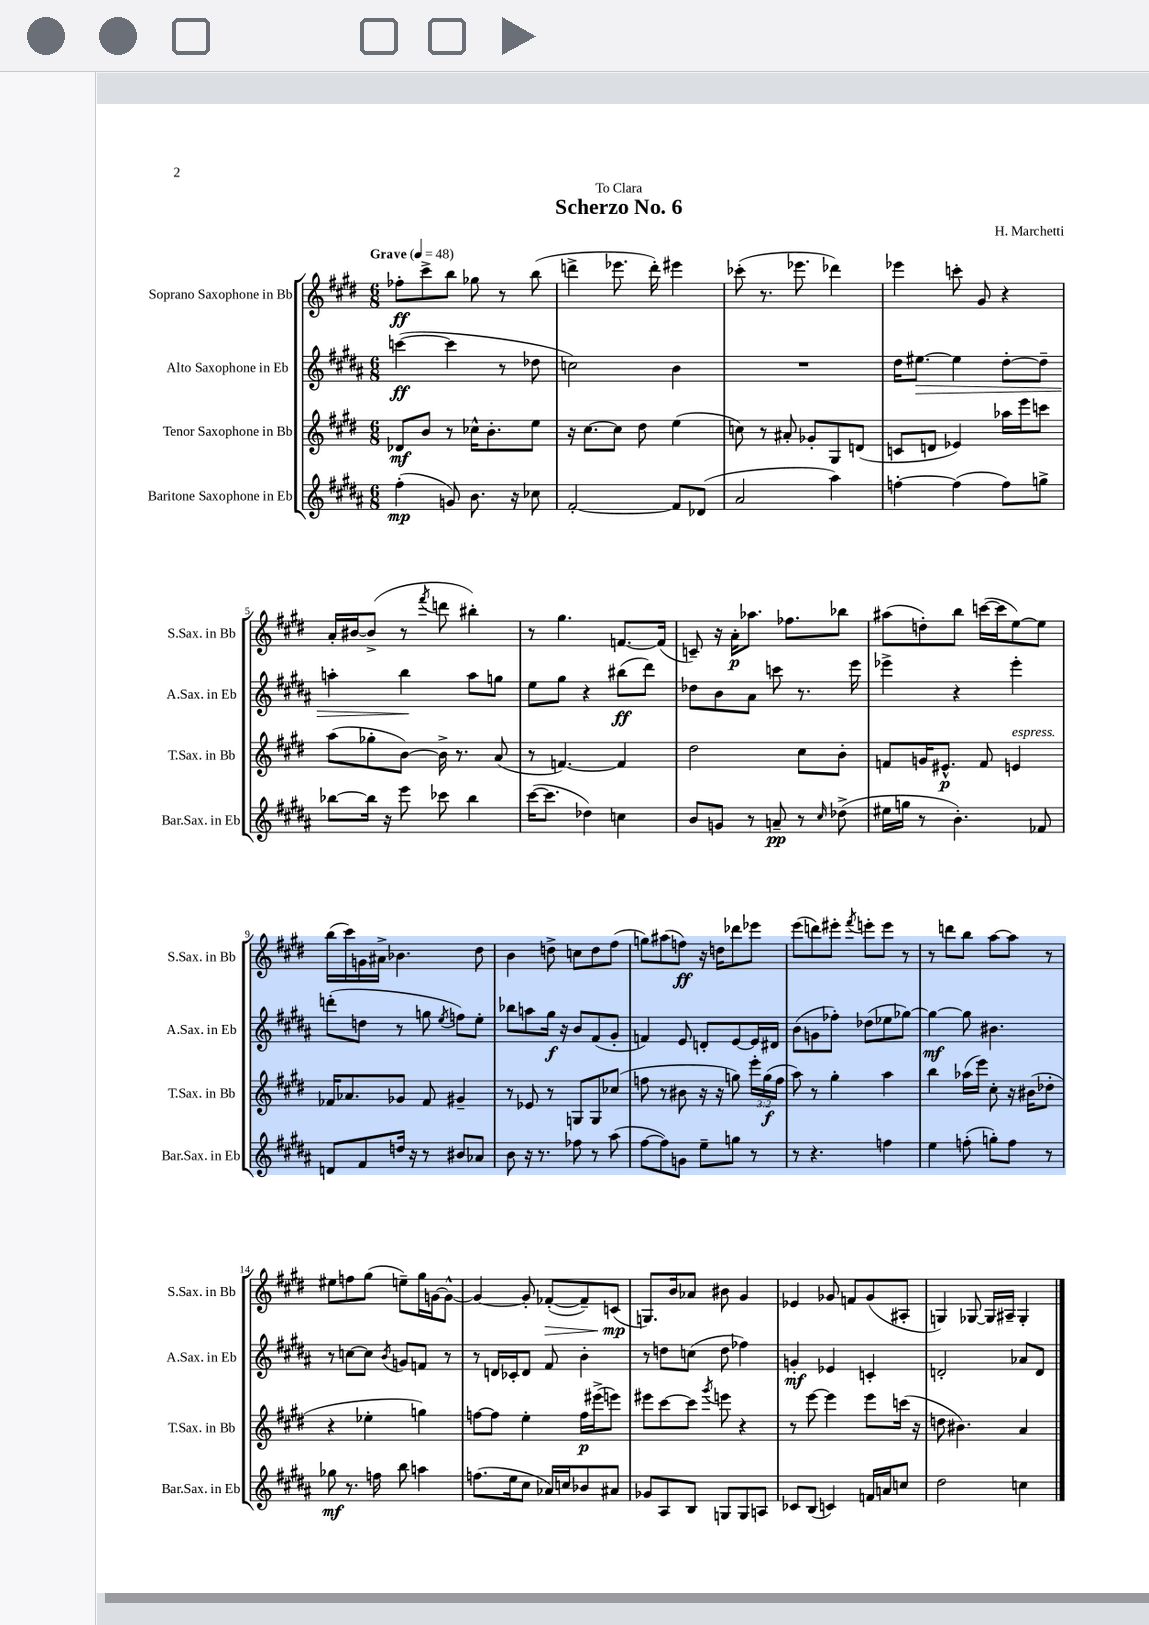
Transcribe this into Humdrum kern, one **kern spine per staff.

**kern	**dynam	**kern	**dynam	**kern	**dynam	**kern	**dynam
*part4	*part4	*part3	*part3	*part2	*part2	*part1	*part1
*staff4	*staff4	*staff3	*staff3	*staff2	*staff2	*staff1	*staff1
*I"Baritone Saxophone in Eb	*	*I"Tenor Saxophone in Bb	*	*I"Alto Saxophone in Eb	*	*I"Soprano Saxophone in Bb	*
*I'Bar.Sax. in Eb	*	*I'T.Sax. in Bb	*	*I'A.Sax. in Eb	*	*I'S.Sax. in Bb	*
*clefG2	*	*clefG2	*	*clefG2	*	*clefG2	*
*k[f#c#g#d#a#]	*	*k[f#c#g#d#]	*	*k[f#c#g#d#a#]	*	*k[f#c#g#d#]	*
*M6/8	*	*M6/8	*	*M6/8	*	*M6/8	*
*MM48	*	*MM48	*	*MM48	*	*MM48	*
=1	=1	=1	=1	=1	=1	=1	=1
!	!	!	!	!	!	!LO:TX:a:B:t=Grave	!
(4ff#'\	mp	8d-X/L	mf	([4cccn\	ff	8ff-X'\L	ff
.	.	8b/J	.	.	.	8ccc#^\	.
8gn/)	.	8r	.	4ccc\]	.	8bb\J	.
8.b\	.	16cc-X^^\KL	.	.	.	8gg-X\	.
.	.	8.b'\	.	.	.	.	.
.	.	.	.	8r	.	8r	.
16r	.	.	.	.	.	.	.
8cc-X\	.	8ee\J	.	8dd-X\	.	(8bb\	.
=2	=2	=2	=2	=2	=2	=2	=2
[2f#'/	.	16r	.	2ccn\)	.	4dddn^\	.
.	.	[8.cc#\L	.	.	.	.	.
.	.	8cc#\J]	.	.	.	8.eee-X\	.
.	.	8dd#\	.	.	.	.	.
.	.	.	.	.	.	16ddd'\)	.
8f#/L]	.	(4ee\	.	4b\	.	4eee#X\	.
(8d-X/J	.	.	.	.	.	.	.
=3	=3	=3	=3	=3	=3	=3	=3
2a#/	.	8ccn\)	.	2.r	.	(8ccc-X'\	.
.	.	8r	.	.	.	8.r	.
.	.	8a#X'/	.	.	.	.	.
.	.	.	.	.	.	8.eee-X\	.
.	.	8g-X'/L	.	.	.	.	.
4aa#\)	.	8G#/	.	.	.	4ddd-X\)	.
.	.	(8dn/J	.	.	.	.	.
=4	=4	=4	=4	=4	=4	=4	=4
[4ffn'\	.	8cn/L	.	16dd#\KL	.	4eee-X\	.
!	!	!	!	!	!LO:HP:b	!	!
.	.	.	.	[8.ee#X\J	>	.	.
.	.	8dn/J	.	.	.	.	.
(4ff\]	.	4e-X/)	.	4ee#\]	.	8cccn'\	.
.	.	.	.	.	.	8g#/	.
8ff\L)	.	16aa-X\LL	.	[8dd#'\L	.	4r	.
.	.	16eee\J	.	.	.	.	.
8ggn^\J	.	8cccn\J	.	8dd#~\J]	.	.	.
!!LO:LB:g=z
=5	=5	=5	=5	=5	=5	=5	=5
[8bb-X\L	.	(8aa\L	.	4aan'\	.	16a'/LL	.
.	.	.	.	.	.	[16b#X/J	.
16bb-\Jk]	.	8gg-X'\	.	.	.	(8b#^/J]	.
16r	.	.	.	.	.	.	.
8eee\	.	[8b\J)	.	4bb\	.	8r	.
.	.	.	.	.	.	8qfff#/	.
8ccc-X\	.	16b^\]	.	.	.	8dddn\	.
.	.	8.r	.	.	.	.	.
4bb-\	.	.	.	8aa\L	]	4bb#X'\)	.
.	.	(8a/	.	8ggn\J	.	.	.
=6	=6	=6	=6	=6	=6	=6	=6
([16ccc#\KL	.	8r	.	8ee\L	.	8r	.
8.ccc#\J]	.	.	.	.	.	.	.
.	.	[4.fn/)	.	8gg#\J	.	4.gg#\	.
4dd-X\)	.	.	.	4r	.	.	.
4ccn\	.	4f/]	.	(8bb#X\L	ff	[8.fn/L	.
.	.	.	.	8ddd#\J)	.	.	.
.	.	.	.	.	.	(16f/Jk]	.
=7	=7	=7	=7	=7	=7	=7	=7
8b/L	.	2dd#\	.	8dd-X\L	.	8cn~/)	.
8gn/J	.	.	.	8b\	.	16r	.
.	.	.	.	.	.	16a'\KL	p
8r	.	.	.	8a#\J	.	8.aa-X\J	.
8an~/	pp	.	.	8cccn\	.	.	.
.	.	.	.	.	.	8.ff-X\L	.
8r	.	8cc#\L	.	8.r	.	.	.
16qqcc#/	.	.	.	.	.	.	.
(8dd-X^\	.	8b'\J	.	.	.	8bb-X\J	.
.	.	.	.	16eee\	.	.	.
=8	=8	=8	=8	=8	=8	=8	=8
16ee#X\LL	.	8fn/L	.	4eee-X^\	.	(8aa#X\L	.
16ggn\JJ	.	.	.	.	.	.	.
8r	.	16gn/K	.	.	.	8ddn'\)	.
.	.	8.e#X^^/J	p	.	.	.	.
4.b'\)	.	.	.	4r	.	8bb\J	.
.	.	8f/	.	.	.	([16cccn\LL	.
.	.	.	.	.	.	16ccc\J]	.
!	!	!LO:TX:a:i:t=espress.	!	!	!	!	!
.	.	4en/	.	4eee-'\	.	[8ee\)	.
8f-X/	.	.	.	.	.	8ee\J]	.
!!LO:LB:g=z
=9	=9	=9	=9	=9	=9	=9	=9
8dn/L	.	16f-X/KL	.	(8dddn'\L	.	(16bb\LL	.
.	.	8.a-X/	.	.	.	16ccc#\)	.
8f#/	.	.	.	8ddn\J	.	16gn\	.
.	.	.	.	.	.	16a#X^\JJ	.
16ddn/Jk	.	8g-X/J	.	8r	.	4.b-X\	.
16r	.	.	.	.	.	.	.
8r	.	8f-/	.	8ggn\	.	.	.
.	.	.	.	8qee/	.	.	.
8b#X/L	.	4g#X~/	.	8ffn\L)	.	.	.
8a-X/J	.	.	.	8ee'\J	.	8dd#\	.
=10	=10	=10	=10	=10	=10	=10	=10
8b\	.	8r	.	8bb-X\L	.	4b\	.
16r	.	8e-X/	.	8aan\	.	.	.
8.r	.	.	.	.	.	.	.
.	.	8r	.	16gg#\Jk	f	8ddn^\	.
.	.	.	.	16r	.	.	.
8ff-X\	.	8Gn/L	.	8b/L	.	8ccn\L	.
8r	.	8G/	.	(8f#/	.	8dd\	.
(8aa#\	.	(8cc-X/J	.	8g#'/J	.	(8ff#\J	.
=11	=11	=11	=11	=11	=11	=11	=11
[8ff#\L	.	8ffn\	.	4fn/)	.	8ggn\L)	.
8ff#\])	.	8r	.	.	.	(8aa#X\	.
8gn\J	.	8b#X\	.	8e/	.	8ffn\J)	ff
8ee~\L	.	16r	.	8dn'/L	.	16r	.
.	.	16r	.	.	.	16ddn\KL	.
8ggn\J	.	8ggn\)	.	[8e/	.	8ddd-X\	.
8r	.	24eee'\LL	.	16e/L]	.	8eee-X\J	.
.	.	(24gg\	f	.	.	.	.
.	.	.	.	16d#X/JJ	.	.	.
.	.	24ff\JJ	.	.	.	.	.
=12	=12	=12	=12	=12	=12	=12	=12
8r	.	8aa\)	.	(8b\L	.	(8eee\L	.
4.r	.	8r	.	8gn\	.	8dddn\)	.
.	.	4gg#'\	.	8ff-X'\J)	.	8eee#X'\J	.
.	.	.	.	.	.	8qfff#/	.
.	.	.	.	(8dd-X\L	.	8eeen'\L	.
4ffn\	.	4aa\	.	8ee-X\	.	8eee\J	.
.	.	.	.	[8gg-X\J)	.	8r	.
=13	=13	=13	=13	=13	=13	=13	=13
4ee\	.	4bb\	.	4gg-\_	mf	8r	.
.	.	.	.	.	.	8dddn\L	.
(8ffn'\	.	(16aa-X\LL	.	8gg-\]	.	8bb\J	.
.	.	16eee\JJ)	.	.	.	.	.
8ggn'\L)	.	8cc#'\	.	4.b#X\	.	[8aa\L	.
8ff\J	.	16r	.	.	.	8aa\J]	.
.	.	(16b#X\KL	.	.	.	.	.
8r	.	8dd-X'\J	.	.	.	8r	.
!!LO:LB:g=z
=14	=14	=14	=14	=14	=14	=14	=14
8gg-X\	mf	4r	.	8r	.	8ee#X\L	.
8.r	.	.	.	[8ccn\L	.	8ffn\	.
.	.	4ee-X'\	.	8cc\J]	.	(8gg#\J	.
16ffn\	.	.	.	.	.	.	.
.	.	.	.	8qb/	.	.	.
8bb\	.	.	.	8gn/L	.	8een~\L)	.
4aan\	.	4ggn\)	.	8fn/J	.	16gg#\L	.
.	.	.	.	.	.	[16gn\J	.
.	.	.	.	8r	.	8g^^\J_	.
=15	=15	=15	=15	=15	=15	=15	=15
(8.ffn\L	.	[8ffn\L	.	8r	.	4g/_	.
.	.	8ff\J]	.	16dn/LL	.	.	.
16ee\k	.	.	.	16c-X'/J	.	.	.
8cc#\J	.	4ee'\	.	8d/J	.	8g'/]	.
!	!	!	!	!	!	!	!LO:HP:b
16a-X/LL)	.	.	.	8f#/	.	([8f-X'/L	>
16ccn/J	.	.	.	.	.	.	.
8b-X/	.	16ff\LL	p	4b'\	.	8f-~/])	.
.	.	(16eee#X^\J	.	.	.	.	.
8a#X/J	.	8eeen\J)	.	.	.	(8cn/J	mp
.	.	.	.	.	.	.	]
=16	=16	=16	=16	=16	=16	=16	=16
8g-X/L	.	8eee#X\L	.	8r	.	8.Gn/L)	.
8A#/	.	[8ccc#\	.	8ddn\L	.	.	.
.	.	.	.	.	.	16b/k	.
8B/J	.	8ccc#\J]	.	(8ccn\J	.	8a-X/J	.
.	.	8qggg#/	.	.	.	.	.
8Gn/L	.	8eeen\	.	8dd\	.	8b#X\	.
8G/	.	4r	.	4ff-X\)	.	4g#/	.
8An/J	.	.	.	.	.	.	.
=17	=17	=17	=17	=17	=17	=17	=17
8c-X/L	.	8r	.	4gn'/	mf	4e-X/	.
(8B/J	.	[8eee\	.	.	.	.	.
4cn/)	.	4eee\]	.	4e-X/	.	8g-X/	.
.	.	.	.	.	.	8fn/L	.
16fn/LL	.	8eee\L	.	4cn'/	.	(8g-/	.
16an/J	.	.	.	.	.	.	.
8ccn/J	.	(16cccn\Jk	.	.	.	8A#X'/J	.
.	.	16r	.	.	.	.	.
=18	=18	=18	=18	=18	=18	=18	=18
2dd#\	.	8ddn\	.	2dn'/	.	4Gn/)	.
.	.	4.b#X\)	.	.	.	.	.
.	.	.	.	.	.	[8G-X/	.
.	.	.	.	.	.	16G-/LL]	.
.	.	.	.	.	.	16A#X~/JJ	.
4ccn\	.	4a/	.	8a-X/L	.	4G-'/	.
.	.	.	.	8d/J	.	.	.
==	==	==	==	==	==	==	==
*-	*-	*-	*-	*-	*-	*-	*-
